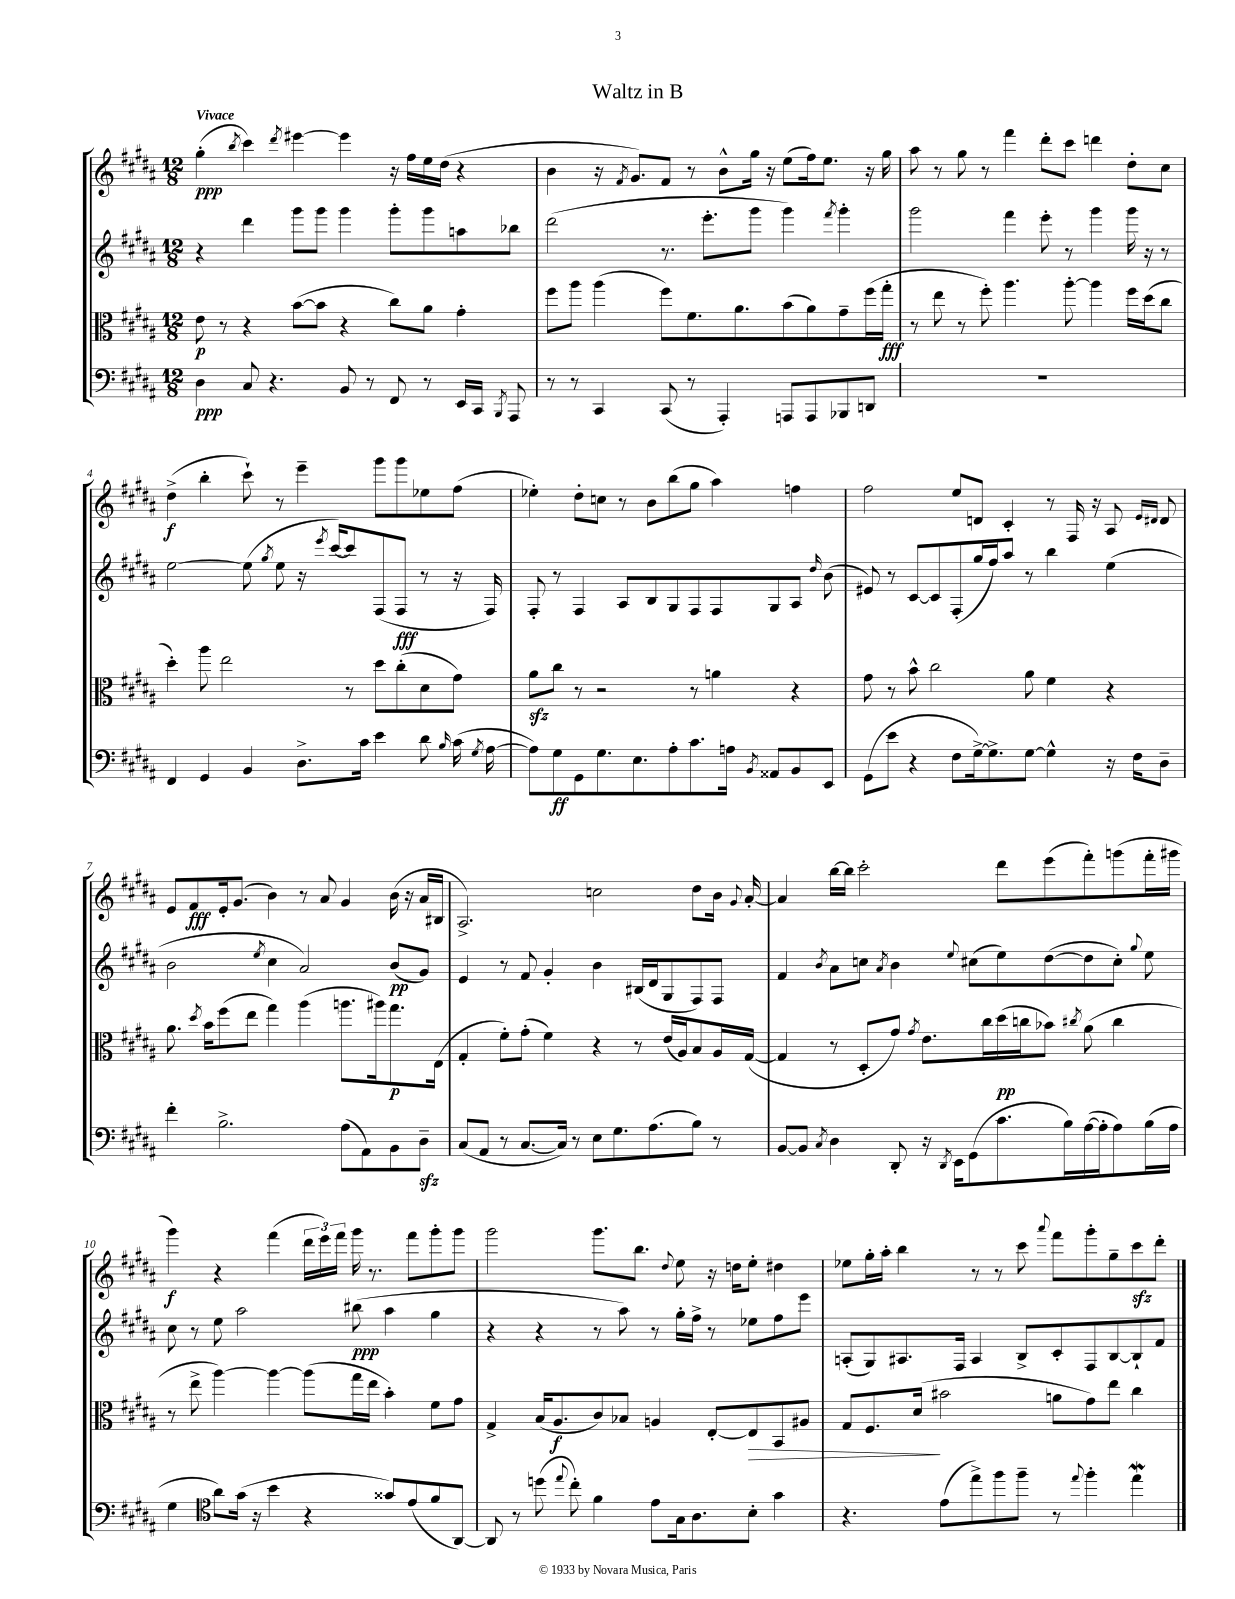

**kern	**dynam	**kern	**dynam	**kern	**dynam	**kern	**dynam
*part4	*part4	*part3	*part3	*part2	*part2	*part1	*part1
*staff4	*staff4	*staff3	*staff3	*staff2	*staff2	*staff1	*staff1
*clefF4	*	*clefC3	*	*clefG2	*	*clefG2	*
*k[f#c#g#d#a#]	*	*k[f#c#g#d#a#]	*	*k[f#c#g#d#a#]	*	*k[f#c#g#d#a#]	*
*M12/8	*	*M12/8	*	*M12/8	*	*M12/8	*
=1	=1	=1	=1	=1	=1	=1	=1
!	!	!	!	!	!	!LO:TX:a:B:t=Vivace	!
4D#\	ppp	8e\	p	4r	.	(4gg#'\	ppp
.	.	8r	.	.	.	.	.
.	.	.	.	.	.	8qbb/	.
8C#/	.	4r	.	4ddd#\	.	4ccc#\)	.
4.r	.	.	.	.	.	.	.
.	.	.	.	.	.	8qddd#/	.
.	.	([8b\L	.	8ggg#\L	.	[4eee#X\	.
.	.	8b\J]	.	8ggg#\J	.	.	.
8BB/	.	4r	.	4ggg#\	.	4eee#\]	.
8r	.	.	.	.	.	.	.
8FF#/	.	8cc#\L)	.	8ggg#'\L	.	16r	.
.	.	.	.	.	.	16ff#\LL	.
8r	.	8a#\J	.	8ggg#\	.	16ee\	.
.	.	.	.	.	.	(16dd#\JJ	.
16EE/LL	.	4g#'\	.	8aan\	.	4r	.
16CC#/JJ	.	.	.	.	.	.	.
8qBBB/	.	.	.	.	.	.	.
8AAA#/	.	.	.	8bb-X\J	.	.	.
=2	=2	=2	=2	=2	=2	=2	=2
8r	.	8ff#\L	.	(2ddd#\	.	4b\	.
8r	.	8aa#\J	.	.	.	.	.
4CC#/	.	(4aa#\	.	.	.	16r	.
.	.	.	.	.	.	8qf#/	.
.	.	.	.	.	.	8.g#/L)	.
(8CC#/	.	8ff#\L)	.	8.r	.	8f#/J	.
8r	.	8.f#\	.	.	.	8r	.
.	.	.	.	8.eee'\L	.	.	.
4AAA#'/)	.	.	.	.	.	8b^^\L	.
.	.	8.a#\	.	.	.	.	.
.	.	.	.	8ggg#\J	.	16gg#\Jk	.
.	.	.	.	.	.	16r	.
8AAAn/L	.	(8b\	.	4ggg#\)	.	(8ee\L	.
8AAA/	.	8a#\)	.	.	.	16ff#\k)	.
.	.	.	.	.	.	8.ee\J	.
.	.	.	.	8qfff#/	.	.	.
8BBB-X/	.	8g#~\	.	4ggg#'\	.	.	.
8DDn/J	.	(16ff#\L	.	.	.	16r	.
.	.	16gg#'\JJ	fff	.	.	16gg#\	.
=3	=3	=3	=3	=3	=3	=3	=3
1.r	.	8r	.	2ggg#\	.	8aa#\	.
.	.	8ee\	.	.	.	8r	.
.	.	8r	.	.	.	8gg#\	.
.	.	8ff#'\)	.	.	.	8r	.
.	.	4.aa#\	.	4fff#\	.	4fff#\	.
.	.	.	.	8eee'\	.	8ddd#'\L	.
.	.	[8aa#'\	.	8r	.	8ccc#\J	.
.	.	4aa#\]	.	4ggg#\	.	4dddn\	.
.	.	16ff#\LL	.	16ggg#\	.	8dd#'\L	.
.	.	(16dd#\J	.	16r	.	.	.
.	.	8cc#\J	.	8r	.	8cc#\J	.
!!LO:LB:g=z
=4	=4	=4	=4	=4	=4	=4	=4
4FF#/	.	4dd#'\)	.	[2ee\	.	(4dd#^\	f
4GG#/	.	8aa#\	.	.	.	4bb'\	.
.	.	2ee\	.	.	.	.	.
4BB/	.	.	.	(8ee\]	.	8ccc#`\)	.
.	.	.	.	8qgg#/	.	.	.
.	.	.	.	8ee\	.	8r	.
8.D#^\L	.	.	.	16r	.	4eee~\	.
.	.	.	.	8qeee/	.	.	.
.	.	.	.	[16ccc#/KL)	.	.	.
.	.	8r	.	8ccc#/]	.	.	.
16c#\Jk	.	.	.	.	.	.	.
4e\	.	8dd#\L	.	(8F#/	.	8ggg#\L	.
.	.	(8cc#'\	.	8F#/J	fff	8ggg#\	.
8d#\	.	8d#\	.	8r	.	8ee-X\	.
16qqB/	.	.	.	.	.	.	.
(16c#\	.	8g#\J)	.	16r	.	(8ff#\J	.
8qG#/	.	.	.	.	.	.	.
[16A#\	.	.	.	16F#/)	.	.	.
=5	=5	=5	=5	=5	=5	=5	=5
8A#\L])	.	8a#zz\L	.	8F#'/	.	4ee-X'\)	.
8G#\	ff	8cc#\J	.	8r	.	.	.
8GG#\	.	8r	.	4F#/	.	8dd#'\L	.
8.G#\	.	2r	.	.	.	8ccn\J	.
.	.	.	.	8A#/L	.	8r	.
8.E\	.	.	.	.	.	.	.
.	.	.	.	8B/	.	8b\L	.
8A#'\	.	.	.	8G#/	.	(8bb\	.
8.c#\	.	8r	.	8F#/	.	8gg#\J	.
.	.	4an\	.	8F#/	.	4aa#\)	.
16An\Jk	.	.	.	.	.	.	.
8qBB/	.	.	.	.	.	.	.
8AA##X/L	.	.	.	8G#/	.	.	.
8BB/	.	4r	.	8A#/J	.	4ffn\	.
.	.	.	.	16qqdd#/	.	.	.
8EE/J	.	.	.	(8b\	.	.	.
=6	=6	=6	=6	=6	=6	=6	=6
(8GG#\L	.	8g#\	.	8e#X/)	.	2ff#\	.
8e\J	.	8r	.	8r	.	.	.
4r	.	8b^^\	.	[8c#/L	.	.	.
.	.	2cc#\	.	8c#/]	.	.	.
8F#\L	.	.	.	(8F#'/	.	8ee/L	.
[16G#^\k)	.	.	.	16gg#/L	.	8dn/J	.
8.G#^\]	.	.	.	16ff#/J)	.	.	.
.	.	.	.	8aa#/J	.	4c#'/	.
[8G#\J	.	8a#\	.	8r	.	.	.
4G#^^\]	.	4f#\	.	4bb\	.	8r	.
.	.	.	.	.	.	16F#/	.
.	.	.	.	.	.	16r	.
16r	.	4r	.	(4ee\	.	8A#/	.
16F#\KL	.	.	.	.	.	.	.
.	.	.	.	.	.	16qqe/LL	.
.	.	.	.	.	.	16qqd#X/JJ	.
8D#~\J	.	.	.	.	.	8d#/	.
!!LO:LB:g=z
=7	=7	=7	=7	=7	=7	=7	=7
4f#'\	.	8.a#\	.	2b\	.	8e/L	.
.	.	.	.	.	.	8f#/	fff
.	.	8qdd#/	.	.	.	.	.
.	.	16b\KL	.	.	.	.	.
2.B^\	.	(8ff#\	.	.	.	16e'/k	.
.	.	.	.	.	.	(8.g#/J	.
.	.	8ee\J	.	.	.	.	.
.	.	.	.	8qee/	.	.	.
.	.	4gg#\)	.	4cc#\	.	4b\)	.
.	.	(4aa#\	.	2a#/)	.	8r	.
.	.	.	.	.	.	8a#/	.
(8A#\L	.	8.aan\L	.	.	.	4g#/	.
8AA#\)	.	.	.	.	.	.	.
.	.	16aa#X\k)	.	.	.	.	.
8BB\	.	8.gg#\	p	(8b/L	pp	(16b\	.
.	.	.	.	.	.	16r	.
8D#zz~\J	.	.	.	8g#/J)	.	16a#/LL	.
.	.	(16E\Jk	.	.	.	16B#X/JJ	.
=8	=8	=8	=8	=8	=8	=8	=8
(8C#/L	.	4G#'/	.	4e/	.	2.A#^/)	.
8AA#/J	.	.	.	.	.	.	.
8r	.	8f#'\L)	.	8r	.	.	.
[8.C#/L	.	(8g#'\J	.	8f#/	.	.	.
.	.	4f#\)	.	4g#'/	.	.	.
16C#/Jk])	.	.	.	.	.	.	.
8r	.	.	.	.	.	.	.
8E\L	.	4r	.	4b\	.	2ccn\	.
8.G#\	.	.	.	.	.	.	.
.	.	8r	.	(16B#X/LL	.	.	.
(8.A#\	.	.	.	16d#/J	.	.	.
.	.	(16e/LL	.	8G#/	.	.	.
.	.	16A#/J)	.	.	.	.	.
8B\J)	.	8B/	.	8F#/)	.	8dd#\L	.
8r	.	16A#/L	.	8F#/J	.	16b\Jk	.
.	.	.	.	.	.	8qqg#/	.
.	.	([16G#/JJ	.	.	.	[16a#'/	.
=9	=9	=9	=9	=9	=9	=9	=9
[8BB/L	.	4G#/]	.	4f#/	.	4a#/]	.
8BB/J]	.	.	.	.	.	.	.
8qC#/	.	.	.	8qb/	.	.	.
4D#\	.	8r	.	8a#\L	.	[16bb\LL	.
.	.	.	.	.	.	16bb\JJ]	.
.	.	8D#'/L	.	8ccn\J	.	2ccc#'\	.
.	.	.	.	8qa#/	.	.	.
8DD#'/	.	8g#/J)	.	4b\	.	.	.
.	.	8qg#/	.	.	.	.	.
16r	.	8.e\L	.	.	.	.	.
8qDD#/	.	.	.	.	.	.	.
16EE\KL	.	.	.	.	.	.	.
.	.	.	.	8qqee/	.	.	.
(8GG#\	.	.	.	(8cc#X\L	.	.	.
.	.	16cc#\L	.	.	.	.	.
8.c#\	.	(16dd#\	pp	8ee\)	.	8ddd#\L	.
.	.	16ccn\J	.	.	.	.	.
.	.	8b-X\J)	.	([8dd#\	.	(8eee\	.
16B\L)	.	.	.	.	.	.	.
.	.	8qcc#X/	.	.	.	.	.
([16A#\	.	(8a#\	.	8dd#\]	.	8fff#'\)	.
16A#'\J]	.	.	.	.	.	.	.
8A#\)	.	4cc#\	.	8cc#'\J)	.	(8gggn\	.
.	.	.	.	8qqgg#/	.	.	.
(16B\L	.	.	.	8ee\	.	16fff#'\L	.
16A#\JJ	.	.	.	.	.	16ggg#X\JJ	.
!!LO:LB:g=z
=10	=10	=10	=10	=10	=10	=10	=10
4G#\	.	8r	.	8cc#\	.	4ggg#\)	f
.	.	8ee^\	.	8r	.	.	.
*clefC4	*	*	*	*	*	*	*
8a#\L)	.	[4aa#\)	.	8ee\	.	4r	.
(16g#\Jk	.	.	.	2aa#\	.	.	.
16r	.	.	.	.	.	.	.
4b\	.	4aa#\_	.	.	.	(4fff#\	.
4r	.	(8aa#\L]	.	.	.	24ddd#\LL	.
.	.	.	.	.	.	24eee\)	.
.	.	.	.	.	.	24fff#\JJ	.
.	.	16gg#\L	.	(8bb#X\	ppp	16ggg#\	.
.	.	16ee\JJ	.	.	.	8.r	.
8g##X/L)	.	4b'\)	.	4aa#\	.	.	.
(8e/	.	.	.	.	.	8fff#\L	.
8f#/	.	8f#\L	.	4gg#\	.	8ggg#'\	.
[8AA#/J)	.	8g#\J	.	.	.	8ggg#\J	.
=11	=11	=11	=11	=11	=11	=11	=11
8AA#/]	.	4G#^/	.	4r	.	2ggg#\	.
8r	.	.	.	.	.	.	.
(8ddn\	.	(16B/KL	.	4r	.	.	.
.	.	8.A#/	f	.	.	.	.
8qqee/	.	.	.	.	.	.	.
8cc#'\)	.	.	.	.	.	.	.
4f#\	.	8c#/)	.	8r	.	8.ggg#\L	.
.	.	8B-X/J	.	8aa#\)	.	.	.
.	.	.	.	.	.	8.bb\J	.
8e\L	.	4An/	.	8r	.	.	.
.	.	.	.	.	.	8qqdd#/	.
16G#\k	.	.	.	16gg#'\LL	.	8ee\	.
8.A#\	.	.	.	16ff#^\JJ	.	.	.
.	.	[8E'/L	.	8r	.	16r	.
.	.	.	.	.	.	16ddn\KL	.
!	!	!	!LO:HP:b	!	!	!	!
8B'\J	.	8E/]	>	8ee-X\L	.	8ee'\J	.
4g#\	.	8BB/	.	8ff#\	.	4dd#X\	.
.	.	8A#X/J	.	8eee\J	.	.	.
=12	=12	=12	=12	=12	=12	=12	=12
4.r	.	8G#/L	.	(8An'/L	.	8ee-X\L	.
.	.	8.F#/	.	8G#/)	.	16gg#'\L	.
.	.	.	.	.	.	16aa#'\JJ	.
.	.	.	.	8.A#X/	.	4bb\	.
.	.	(16d#/Jk	.	.	.	.	.
(8e\L	.	2b#X\	]	.	.	.	.
.	.	.	.	16F#/Jk	.	.	.
8ee^\)	.	.	.	4A#/	.	8r	.
8ff#\	.	.	.	.	.	8r	.
8ff#~\J	.	.	.	8B^/L	.	8ccc#\	.
.	.	.	.	.	.	8qqaaa#/	.
8r	.	8an\L	.	8c#'/	.	8fff#\L	.
8qqee/	.	.	.	.	.	.	.
4ff#'\	.	8g#\)	.	8F#/	.	8ggg#'\	.
.	.	8ee\J	.	[8B/	.	8gg#~\	.
4eew\	.	4cc#\	.	8B`/]	.	8ccc#zz\	.
.	.	.	.	8f#/J	.	8ddd#'\J	.
==	==	==	==	==	==	==	==
*-	*-	*-	*-	*-	*-	*-	*-
